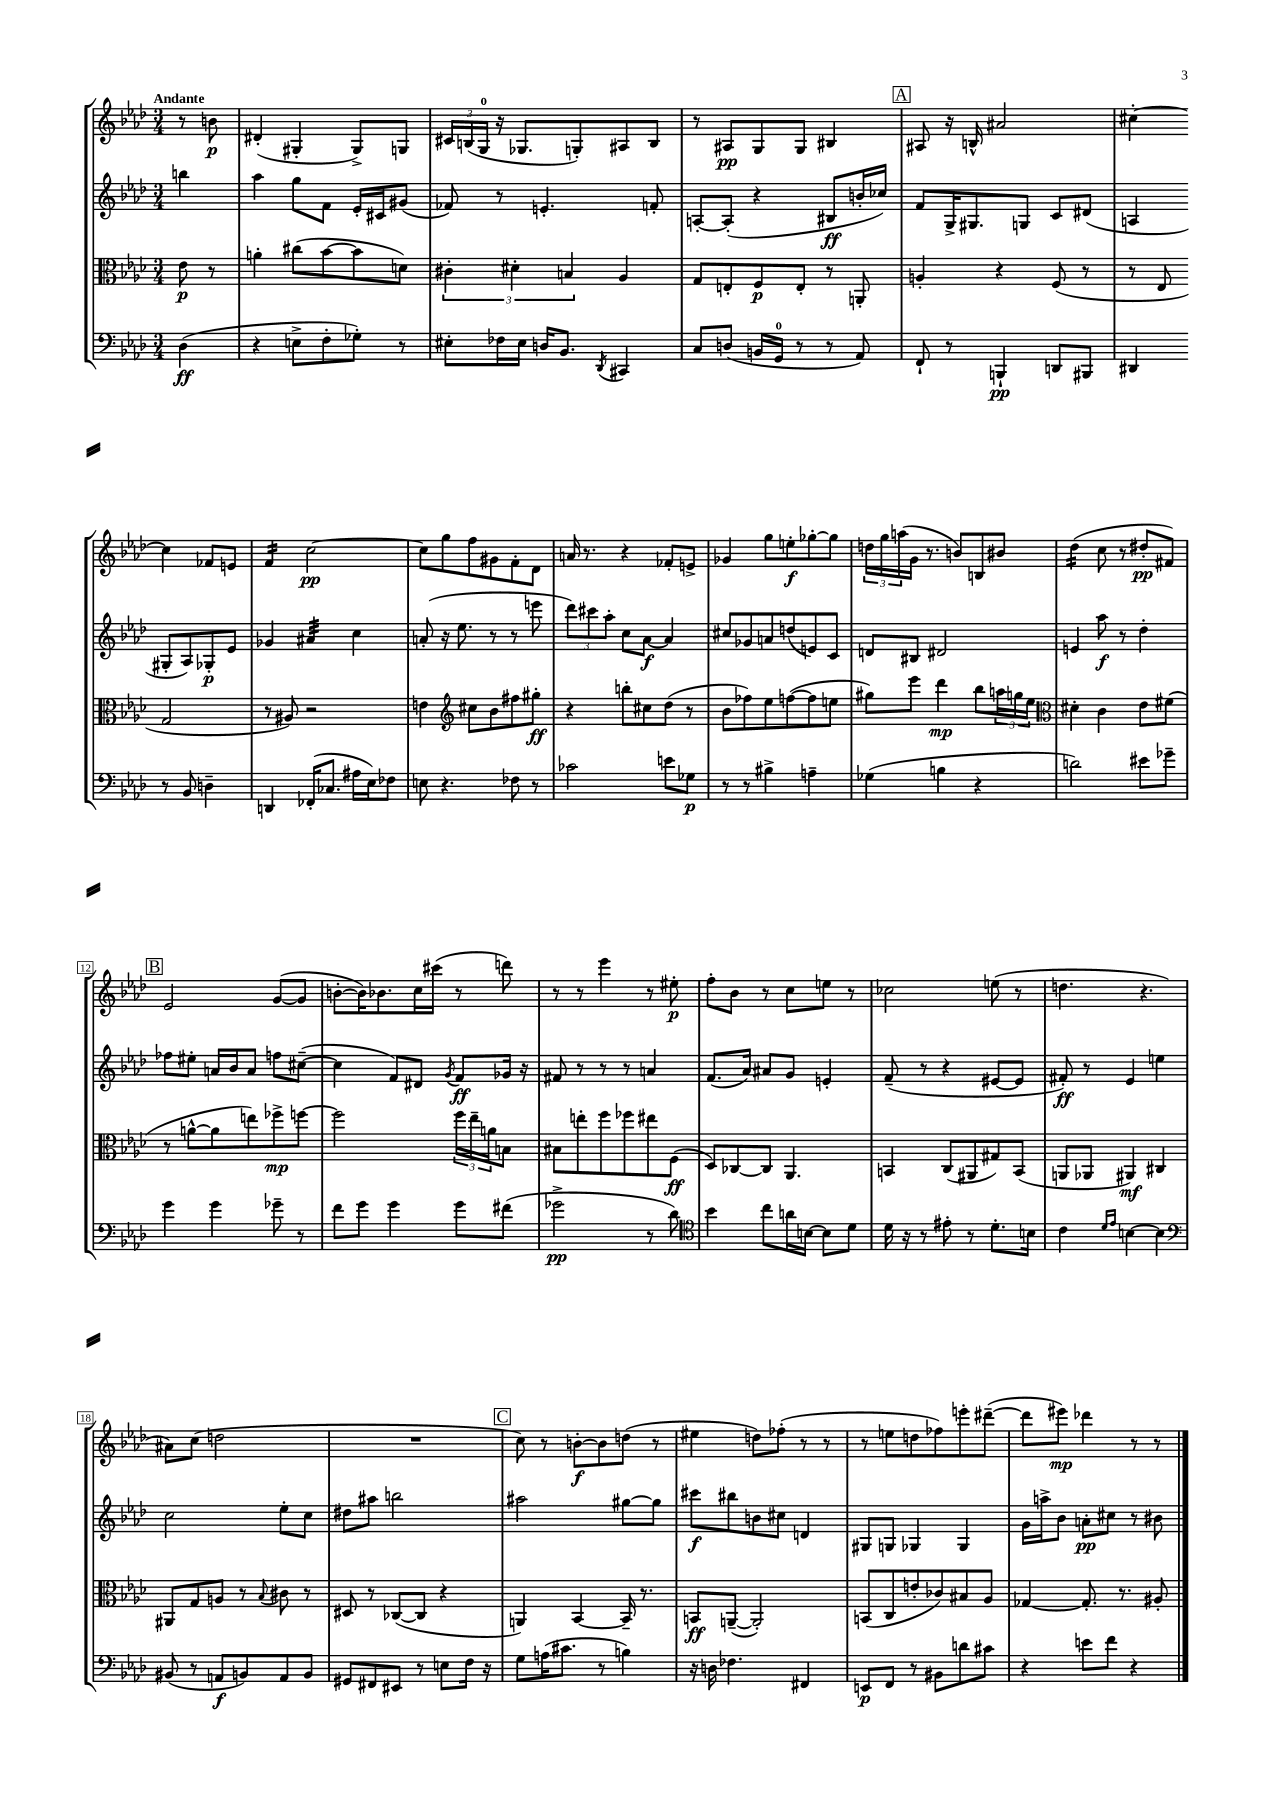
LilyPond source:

<<
\new StaffGroup <<
\new Staff = "s0" {
    \clef treble \key aes \major \numericTimeSignature \time 3/4 \partial 4 \tempo "Andante"
    r8 b'8\p |
    dis'4-.( gis4-. gis8->) g8 |
    \tuplet 3/2 { cis'16 b16( g16-0 } r16 ges8. g8-.) ais8 b8 |
    r8 ais8\pp g8 g8 bis4 |
    \mark \markup { \box "A" } ais8 r16 b16-^ ais'2 |
    cis''4~-. cis''4 fes'8 e'8 |
    f'4:16 c''2~\pp |
    c''8 g''8 f''8 gis'8 f'8-. des'8 |
    a'16 r8. r4 fes'8-. e'8-> |
    ges'4 g''8 e''8-.\f ges''8~-. ges''8 |
    \tuplet 3/2 { d''16 g''16 a''16( } g'16 r8. b'8) b8 bis'8 |
    des''4:16( c''8 r8 dis''8-.\pp fis'8) |
    \mark \markup { \box "B" } ees'2 g'8~( g'8 |
    b'8~-. b'16) bes'8. c''16 cis'''16( r8 d'''8) |
    r8 r8 ees'''4 r8 eis''8-.\p |
    f''8-. bes'8 r8 c''8 e''8 r8 |
    ces''2 e''8( r8 |
    d''4. r4. |
    ais'8) c''8( d''2 |
    R2. |
    \mark \markup { \box "C" } c''8) r8 b'8~-.\f b'8 d''8( r8 |
    eis''4 d''8) fes''8-.( r8 r8 |
    r8 e''8 d''8 fes''8) e'''8-. dis'''8~--( |
    dis'''8 eis'''8\mp) des'''4 r8 r8 \bar "|." |
}
\new Staff = "s1" {
    \clef treble \key aes \major \numericTimeSignature \time 3/4 \partial 4
    b''4 |
    aes''4 g''8 f'8 ees'16-. cis'16 gis'8( |
    fes'8) r8 e'4.-. f'8-. |
    a8~-. a8-.( r4 bis8\ff b'16-. ces''16) |
    \mark \markup { \box "A" } f'8 g16-> gis8. g8 c'8 dis'8( |
    a4 gis8-. a8) ges8-.\p ees'8 |
    ges'4 ais'4:32 c''4 |
    a'8-.( r16 ees''8. r8 r8 e'''8 |
    \tuplet 3/2 { des'''8) cis'''8 aes''8-. } c''8 aes'8~\f aes'4 |
    cis''8 ges'8 a'8 d''8( e'8) c'8 |
    d'8 bis8 dis'2 |
    e'4 aes''8\f r8 des''4-. |
    \mark \markup { \box "B" } fes''8 eis''8-. a'16 bes'16 a'8 f''8 cis''8~--( |
    cis''4 f'8) dis'8 \acciaccatura { g'8 } f'8\ff ges'16 r16 |
    fis'8 r8 r8 r8 a'4 |
    f'8.( aes'16) ais'8 g'8 e'4-. |
    f'8--( r8 r4 eis'8~ eis'8 |
    fis'8-.\ff) r8 ees'4 e''4 |
    c''2 ees''8-. c''8 |
    dis''8 ais''8 b''2 |
    \mark \markup { \box "C" } ais''2 gis''8~ gis''8 |
    cis'''8\f bis''8 b'8 cis''8 d'4 |
    gis8 g8 ges4 ges4 |
    g'16 a''16-> bes'8 a'8-.\pp cis''8 r8 bis'8 \bar "|." |
}
\new Staff = "s2" {
    \clef alto \key aes \major \numericTimeSignature \time 3/4 \partial 4
    ees'8\p r8 |
    a'4-. cis''8( bes'8~ bes'8 d'8) |
    \tuplet 3/2 { cis'4-. dis'4-. b4 } aes4 |
    g8 e8-. f8\p e8-. r8 a,8-. |
    \mark \markup { \box "A" } a4-. r4 f8( r8 |
    r8 ees8 g2 |
    r8 ais8) r2 |
    e'4 \clef treble cis''8 bes'8 fis''8 gis''8-.\ff |
    r4 b''8-. cis''8 des''8( r8 |
    bes'8 fes''8) ees''8 f''8~( f''8 e''8 |
    gis''8) ees'''8 des'''4\mp bes''8 \tuplet 3/2 { a''16 g''16 ees''16 } |
    \clef alto dis'4-. c'4 ees'8 fis'8( |
    \mark \markup { \box "B" } r8 a'8~-^ a'8 e''8) fes''8->\mp f''8~ |
    f''2 \tuplet 3/2 { f''16 ees''16-- a'16 } b8 |
    bis8 e''8-. f''8 fes''8 eis''8 f8\ff( |
    des8) ces8~ ces8 aes,4. |
    b,4 c8( ais,8 gis8) b,8( |
    a,8 aes,8 ais,4\mf) cis4 |
    ais,8 g8 a8 r8 \appoggiatura { bes8 } cis'8 r8 |
    dis8 r8 ces8~( ces8 r4 |
    \mark \markup { \box "C" } a,4) bes,4~ bes,16-- r8. |
    b,8\ff a,8~--( a,2-.) |
    b,8( c8 e'8-. ces'8) bis8 aes8 |
    ges4~ ges8.-. r8. ais8-. \bar "|." |
}
\new Staff = "s3" {
    \clef bass \key aes \major \numericTimeSignature \time 3/4 \partial 4
    des4\ff( |
    r4 e8-> f8-. ges8-.) r8 |
    eis8-. fes16 eis16 d16 bes,8. \acciaccatura { des,8 } cis,4 |
    c8 d8( b,16 g,16-0 r8 r8 aes,8) |
    \mark \markup { \box "A" } f,8-! r8 b,,4-!\pp d,8 bis,,8 |
    dis,4 r8 bes,8 d4-- |
    d,4 fes,16-.( ces8. ais16 ees16) fes8 |
    e8 r4. fes8 r8 |
    ces'2 e'8 ges8\p |
    r8 r8 bis4-> a4-- |
    ges4( b4 r4 |
    d'2) eis'8 ges'8-- |
    \mark \markup { \box "B" } g'4 g'4 ges'8-- r8 |
    f'8 g'8 g'4 g'8 fis'8( |
    ges'2->\pp r8 des'8) |
    \clef tenor bes'4 c''8 a'16 b16~ b8 des'8 |
    des'16 r16 r8 eis'8-. r8 des'8.-. b16 |
    c'4 \grace { des'16 ees'16 } b4~ b4 |
    \clef bass bis,8( r8 a,8\f b,8) a,8 b,8 |
    gis,8 fis,8 eis,8 r8 e8 f16 r16 |
    \mark \markup { \box "C" } g8 a16( cis'8. r8 b4) |
    r16 d16 fes4. fis,4 |
    e,8\p f,8 r8 bis,8 d'8 cis'8 |
    r4 e'8 f'8 r4 \bar "|." |
}
>>
>>
\layout { \context { \Score \override BarNumber.stencil = #(make-stencil-boxer 0.1 0.3 ly:text-interface::print) } }
